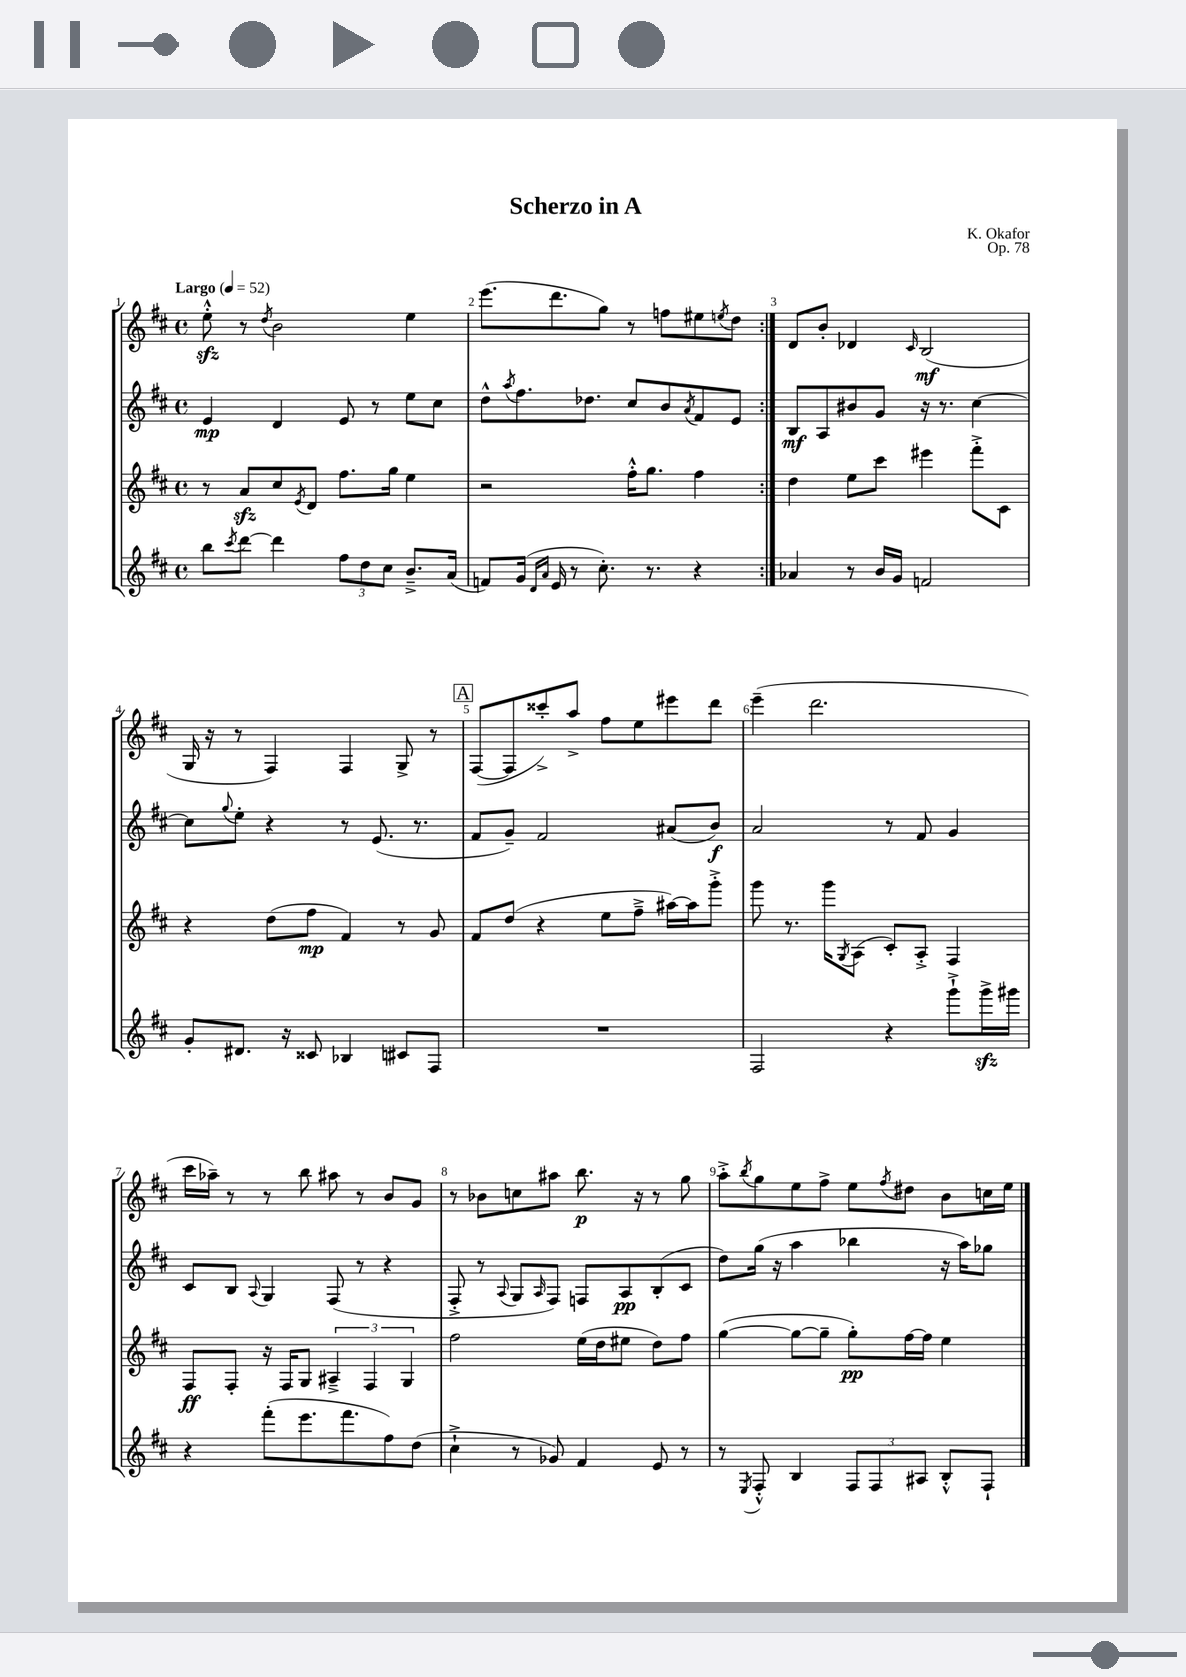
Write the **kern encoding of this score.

**kern	**kern	**kern	**kern
*staff4	*staff3	*staff2	*staff1
*clefG2	*clefG2	*clefG2	*clefG2
*k[f#c#]	*k[f#c#]	*k[f#c#]	*k[f#c#]
*M4/4	*M4/4	*M4/4	*M4/4
*met(c)	*met(c)	*met(c)	*met(c)
*MM52	*MM52	*MM52	*MM52
8bb	8r	4e	8ee'^^
8qccc#	.	.	.
[8ddd	8a	.	8r
.	.	.	8qdd
4ddd]	8cc#	4d	2b
.	8qe	.	.
.	8d	.	.
12ff#	8.ff#	8e	.
12dd	.	.	.
.	.	8r	.
12cc#	.	.	.
.	16gg	.	.
8.b~^	4ee	8ee	4ee
.	.	8cc#	.
(16a	.	.	.
=	=	=	=
8f)	2r	8dd^^	(8.eee
.	.	8qaa	.
(16g	.	8.ff#	.
16qqd	.	.	.
16qqa	.	.	.
16e	.	.	8.ddd
8r	.	.	.
.	.	8.dd-	.
8.cc#')	.	.	8gg)
.	16ff#'^^	8cc#	8r
8.r	8.gg	.	.
.	.	8b	8ff
.	.	8qa	.
4r	4ff#	8f#	8ee#
.	.	.	8qee
.	.	8e	8dd
=:|!	=:|!	=:|!	=:|!
4a-	4dd	8B	8d
.	.	8A	8b'
8r	8ee	8b#	4d-
16b	8ccc#	8g	.
16g	.	.	.
.	.	.	16qqc#
2f	4eee#	16r	(2B
.	.	8.r	.
.	8fff#'^	[4cc#	.
.	8c#	.	.
=	=	=	=
8g'	4r	8cc#]	16G
.	.	.	16r
.	.	8qqgg	.
8.d#	.	8ee'	8r
.	(8dd	4r	4F#)
16r	.	.	.
8c##	8ff#	.	.
4B-	4f#)	8r	4F#
.	.	(8.e	.
8c#	8r	.	8G^
.	.	8.r	.
8F#	8g	.	8r
=	=	=	=
1r	8f#	8f#	([8F#
.	(8dd	8g~)	8F#]
.	4r	2f#	8ccc##'^)
.	.	.	8aa^
.	8ee	.	8ff#
.	8ff#~^	.	8ee
.	[16aa#)	(8a#	8eee#
.	16aa#]	.	.
.	8ggg'^	8b)	8ddd
=	=	=	=
2F#	8ggg	2a	(4eee~
.	8.r	.	.
.	.	.	2.ddd
.	16ggg	.	.
.	8qG	.	.
.	(8A	.	.
4r	8c#')	8r	.
.	8A'^	8f#	.
8ggg`^	4F#	4g	.
16ggg^	.	.	.
16ggg#	.	.	.
=	=	=	=
4r	8F#	8c#	16ccc#
.	.	.	16aa-~)
.	8F#'	8B	8r
.	.	8qqA	.
(8fff#'	16r	4G	8r
.	16F#	.	.
8.eee	8G	.	8bb
.	6A#~^	(8F#	8aa#
8.fff#	.	.	.
.	.	8r	8r
.	6F#	.	.
8ff#)	.	4r	8b
.	6G	.	.
(8dd	.	.	8g
=	=	=	=
4cc#`^	2ff#	8F#'^	8r
.	.	8r	8b-
.	.	8qqA	.
8r	.	8G	8cc
.	.	16qqA	.
8g-)	.	8F#)	8aa#
4f#	(16ee	8F	8.bb
.	16dd	.	.
.	8ee#	8A	.
.	.	.	16r
8e	8dd)	(8B'	8r
8r	8ff#	8c#	8gg
=	=	=	=
8r	([4gg	8dd)	8aa'^
8qE	.	.	8qbb
8F#'^^	.	(16gg	8gg
.	.	16r	.
4B	8gg_	4aa	8ee
.	8gg~]	.	8ff#^
12F#	8gg')	4bb-	8ee
12F#	.	.	.
.	.	.	8qff#
.	[16ff#	.	8dd#
12A#	.	.	.
.	16ff#]	.	.
8B'^^	4ee	16r	8b
.	.	16aa)	.
8F#`	.	8gg-	16cc
.	.	.	16ee
==	==	==	==
*-	*-	*-	*-
